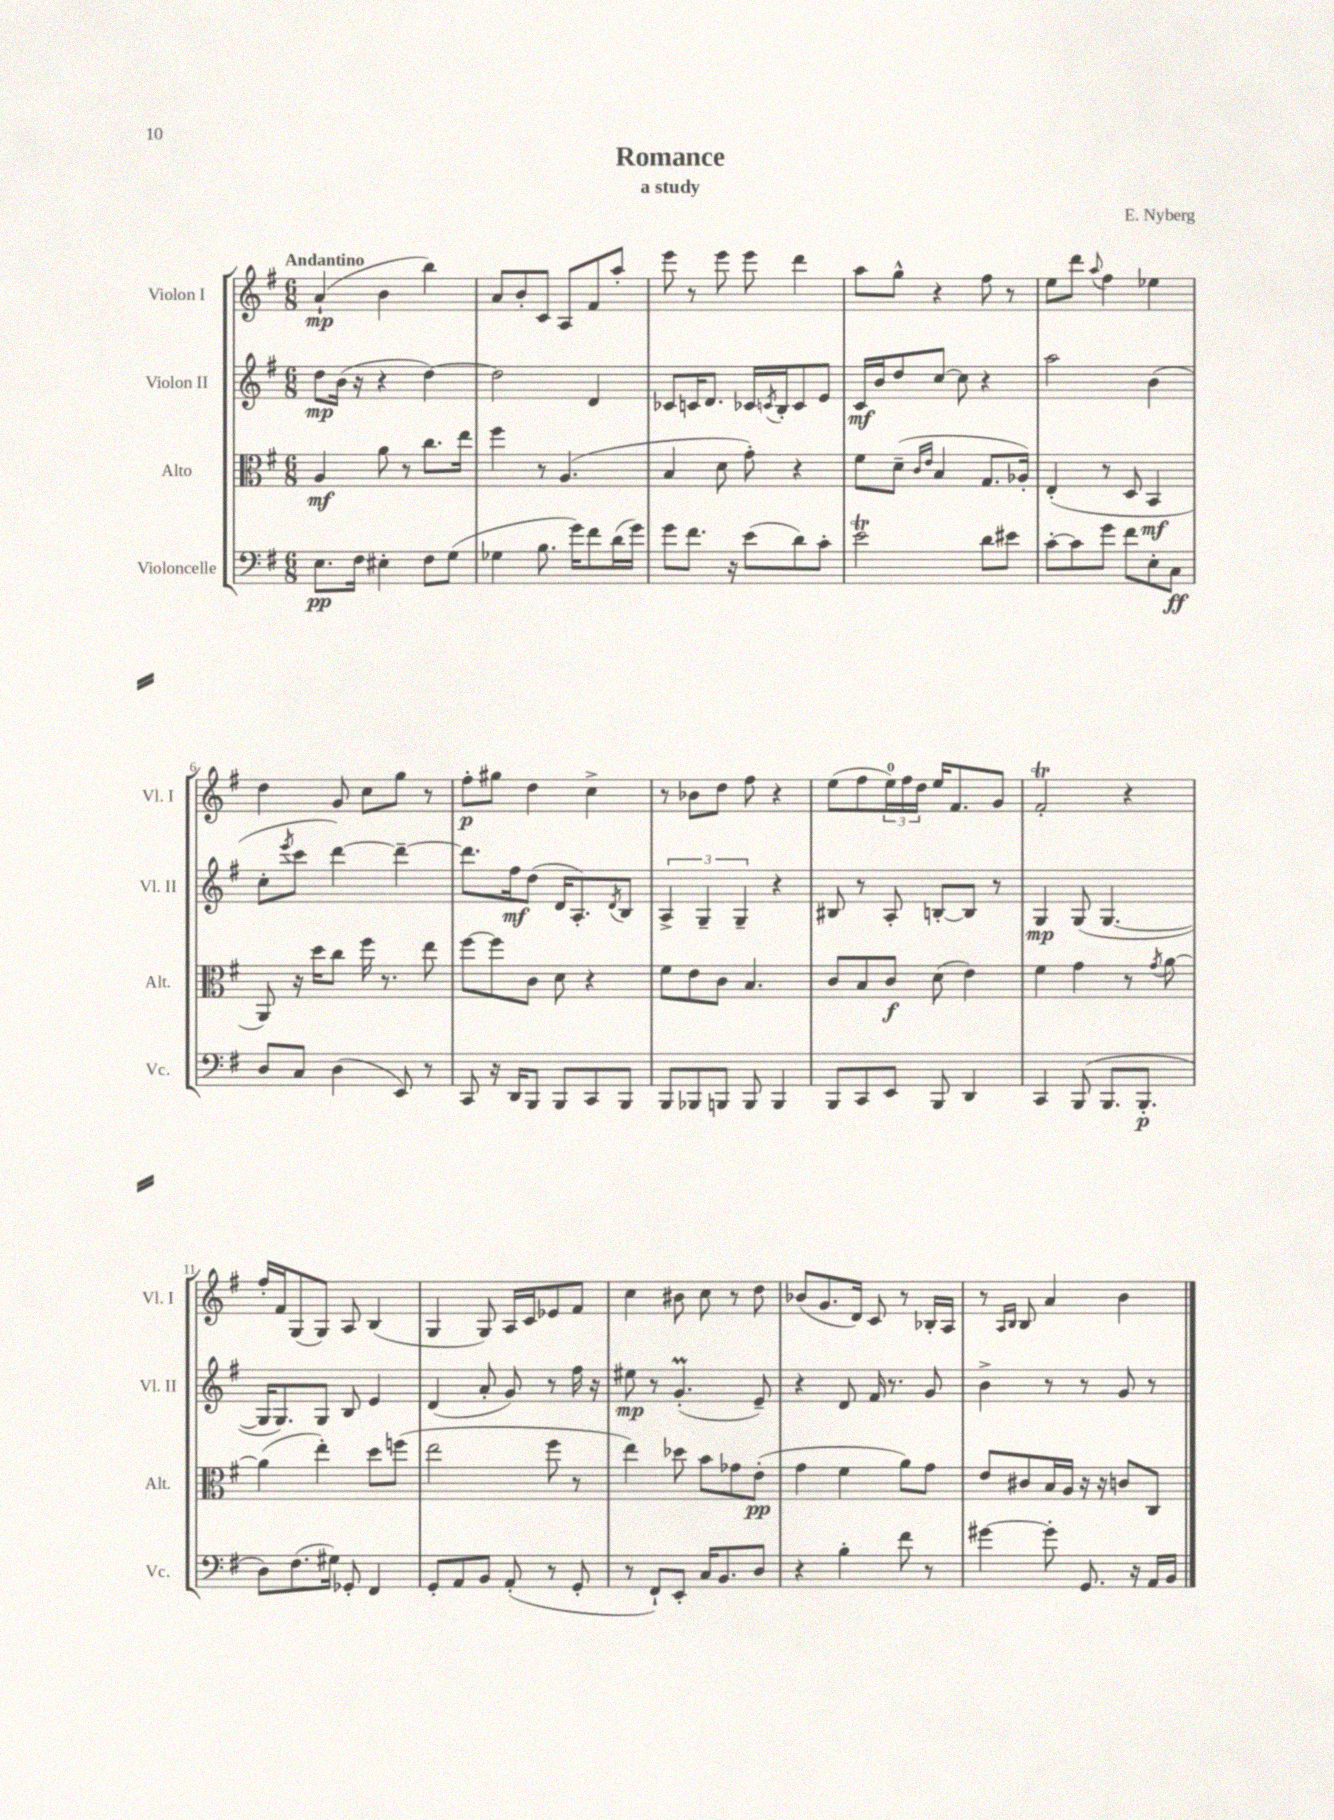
\header { title = "Romance" composer = "E. Nyberg" subtitle = "a study" }
<<
\new StaffGroup <<
\new Staff = "s0" \with { instrumentName = "Violon I" shortInstrumentName = "Vl. I" } {
    \clef treble \key g \major \numericTimeSignature \time 6/8 \tempo "Andantino"
    a'4-!\mp( b'4 b''4) |
    a'8 b'8-. c'8 a8 fis'8 a''8-. |
    e'''8 r8 e'''8 e'''8 d'''4 |
    a''8 g''8-^ r4 fis''8 r8 |
    e''8 d'''8 \appoggiatura { a''8 } fis''4 ees''4 |
    d''4 g'8 c''8 g''8 r8 |
    fis''8-.\p gis''8 d''4 c''4-> |
    r8 bes'8 d''8 fis''8 r4 |
    e''8( fis''8 \tuplet 3/2 { e''16-0) fis''16 d''16 } e''16 fis'8. g'8 |
    fis'2-.\trill r4 |
    fis''16-. fis'16 g8( g8) a8 b4( |
    g4 g8) a16 c'16 ees'8 fis'8 |
    c''4 bis'8 c''8 r8 d''8 |
    bes'8( g'8. d'16) c'8 r8 bes16-. a16 |
    r8 \grace { a16 b16 } b8 a'4 b'4 \bar "|." |
}
\new Staff = "s1" \with { instrumentName = "Violon II" shortInstrumentName = "Vl. II" } {
    \clef treble \key g \major \numericTimeSignature \time 6/8
    d''8\mp b'16( r16 r4 d''4~) |
    d''2 d'4 |
    ces'8 c'16 d'8. ces'16 \acciaccatura { c'8 } b16-. c'8 e'8 |
    c'16\mf b'16 d''8 c''8~ c''8 r4 |
    a''2 b'4( |
    c''8-. \acciaccatura { e'''8 } c'''8 d'''4~) d'''4~-- |
    d'''8. fis''16\mf d''8( d'16 a8.-.) \acciaccatura { d'8 } b8 |
    \tuplet 3/2 { a4-> g4-- g4-- } r4 |
    bis8 r8 a8-. b8~-. b8 r8 |
    g4\mp g8( g4.~ |
    g16 g8.) g8 b8 e'4 |
    d'4( a'8-. g'8) r8 fis''16 r16 |
    eis''8\mp r8 g'4.-.\prall( e'8--) |
    r4 d'8 fis'16 r8. g'8 |
    b'4-> r8 r8 g'8 r8 \bar "|." |
}
\new Staff = "s2" \with { instrumentName = "Alto" shortInstrumentName = "Alt." } {
    \clef alto \key g \major \numericTimeSignature \time 6/8
    a4\mf a'8 r8 c''8. e''16 |
    fis''4 r8 a4.( |
    b4 d'8 g'8-.) r4 |
    fis'8 d'8--( \grace { c'16 e'16 } b4 g8. aes16-.) |
    e4-.( r8 d8 b,4\mf |
    a,8) r16 d''16 c''8 fis''16 r8. e''8 |
    fis''8~ fis''8 c'8 d'8 r4 |
    fis'8 e'8 c'8 b4. |
    c'8 b8 c'8\f d'8( e'4) |
    fis'4 g'4 r8 \acciaccatura { g'8 } a'8~ |
    a'4( e''4-.) d''8 f''8( |
    e''2 fis''8 r8 |
    e''4) des''8 b'8 ges'8 e'8-.\pp( |
    g'4 fis'4 a'8) g'8 |
    e'8 cis'8 b16 a16 r16 r16 c'8 c8 \bar "|." |
}
\new Staff = "s3" \with { instrumentName = "Violoncelle" shortInstrumentName = "Vc." } {
    \clef bass \key g \major \numericTimeSignature \time 6/8
    e8.\pp fis16 eis4-. fis8 g8( |
    ges4 b8. g'16) fis'8 d'16( g'16) |
    g'8 fis'8. r16 e'8( d'8) c'8-. |
    e'2\trill d'8 eis'8 |
    c'8~-. c'8 g'8 fis'8 e8-. c8\ff |
    d8 c8 d4( e,8) r8 |
    c,8 r16 d,16 b,,8 b,,8 c,8 b,,8 |
    b,,8 bes,,8 b,,8 b,,8 b,,4 |
    b,,8 c,8 e,8 b,,8 d,4 |
    c,4 b,,8( b,,8. b,,8.-.\p |
    d8) fis8.( gis16) ges,8-. fis,4 |
    g,8-. a,8 b,8 a,8-.( r8 g,8-. |
    r8 fis,8-!) e,8-. c16 b,8. d8 |
    r4 b4-. fis'8 r8 |
    gis'4~ gis'8-. g,8. r16 a,16 b,16 \bar "|." |
}
>>
>>
